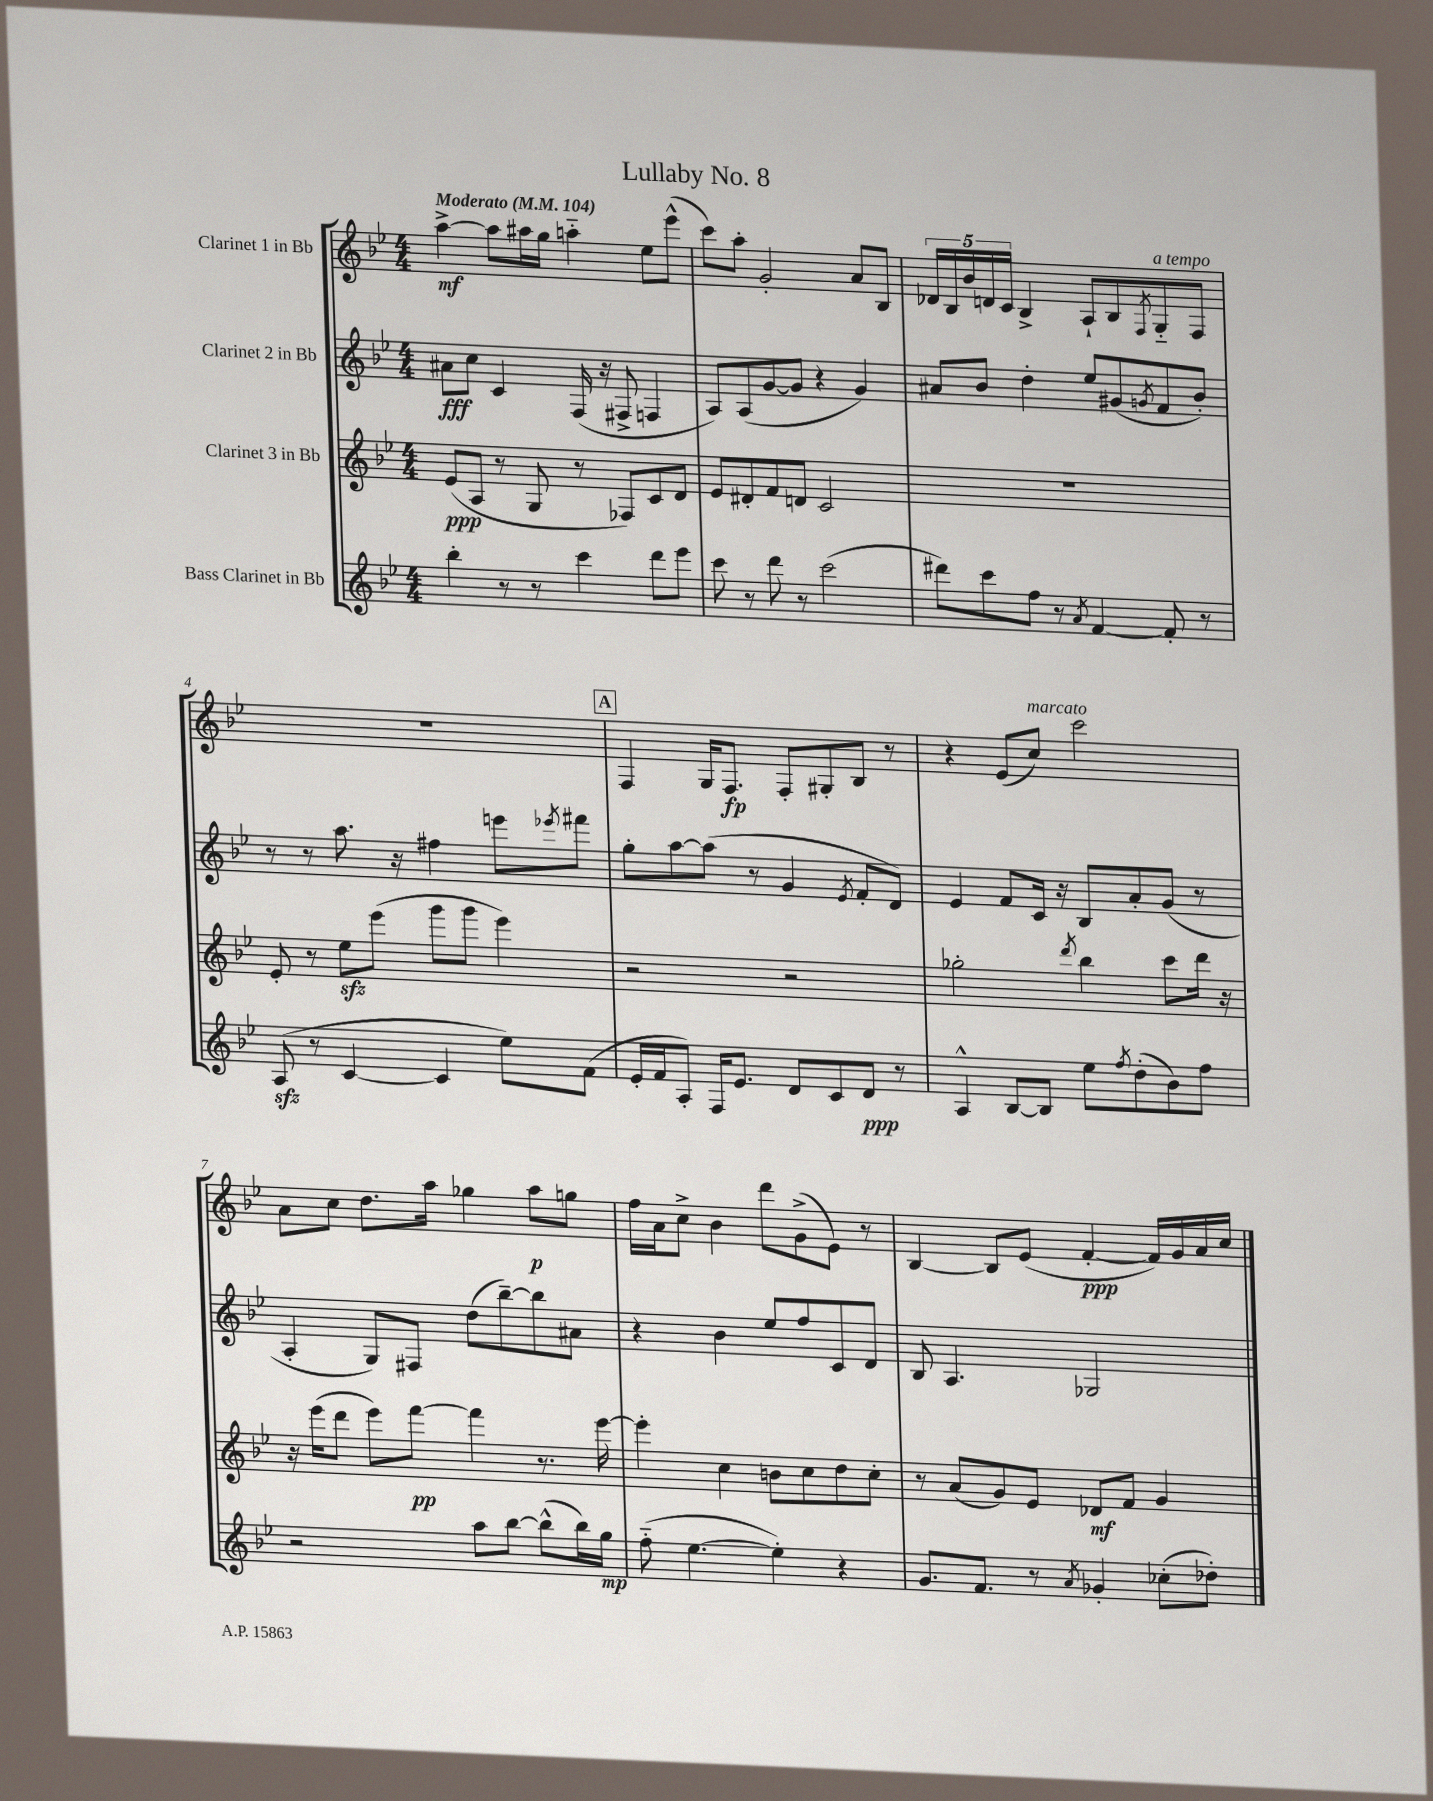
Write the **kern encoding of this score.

**kern	**dynam	**kern	**dynam	**kern	**dynam	**kern	**dynam
*part4	*part4	*part3	*part3	*part2	*part2	*part1	*part1
*staff4	*staff4	*staff3	*staff3	*staff2	*staff2	*staff1	*staff1
*I"Bass Clarinet in Bb	*	*I"Clarinet 3 in Bb	*	*I"Clarinet 2 in Bb	*	*I"Clarinet 1 in Bb	*
*clefG2	*	*clefG2	*	*clefG2	*	*clefG2	*
*k[b-e-]	*	*k[b-e-]	*	*k[b-e-]	*	*k[b-e-]	*
*M4/4	*	*M4/4	*	*M4/4	*	*M4/4	*
*MM104	*	*MM104	*	*MM104	*	*MM104	*
=1	=1	=1	=1	=1	=1	=1	=1
!	!	!	!	!	!	!LO:TX:a:B:t=Moderato	!
4bb-'\	.	(8e-/L	ppp	8a#X\L	fff	[4aa^\	mf
.	.	8A/J	.	8cc\J	.	.	.
8r	.	8r	.	4c/	.	8aa\L]	.
8r	.	8G/	.	.	.	16aa#X\L	.
.	.	.	.	.	.	16gg\JJ	.
4ccc\	.	8r	.	(16F/	.	4aan\	.
.	.	.	.	16r	.	.	.
.	.	8F-X/L)	.	8F#X^/	.	.	.
8ddd\L	.	8c/	.	4Fn/	.	8ee-\L	.
8eee-\J	.	8d/J	.	.	.	(8eee-^^\J	.
=2	=2	=2	=2	=2	=2	=2	=2
8ccc\	.	8e-/L	.	8A/L)	.	8ccc\L)	.
8r	.	8d#X'/	.	(8A/	.	8aa'\J	.
8ddd\	.	8f/	.	[8g/	.	2g'/	.
8r	.	8dn/J	.	8g/J]	.	.	.
(2ccc\	.	2c/	.	4r	.	.	.
.	.	.	.	4g/)	.	8a/L	.
.	.	.	.	.	.	8B-/J	.
=3	=3	=3	=3	=3	=3	=3	=3
8ddd#X\L)	.	1r	.	8a#X/L	.	20d-X/LL	.
.	.	.	.	.	.	20B-/	.
.	.	.	.	.	.	20b-/	.
8ccc\	.	.	.	8b-/J	.	.	.
.	.	.	.	.	.	20dn/	.
.	.	.	.	.	.	20c/JJ	.
8ff\J	.	.	.	4dd'\	.	4B-^/	.
8r	.	.	.	.	.	.	.
8qa/	.	.	.	.	.	.	.
[4f/	.	.	.	8ee-/L	.	8A`/L	.
.	.	.	.	(8g#X/	.	8B-/	.
.	.	.	.	8qgn/	.	8qF/	.
!	!	!	!	!	!	!LO:TX:a:i:t=a tempo	!
8f'/]	.	.	.	8f/	.	8G/	.
8r	.	.	.	8b-'/J)	.	8F/J	.
!!LO:LB:g=z
=4	=4	=4	=4	=4	=4	=4	=4
(8Azz/	.	8e-'/	.	8r	.	1r	.
8r	.	8r	.	8r	.	.	.
[4c/	.	8ee-zz\L	.	8.aa\	.	.	.
.	.	(8eee-\J	.	.	.	.	.
.	.	.	.	16r	.	.	.
4c/]	.	8ggg\L	.	4ff#X\	.	.	.
.	.	8ggg\J	.	.	.	.	.
8ee-\L)	.	4eee-\)	.	8eeen\L	.	.	.
.	.	.	.	8qeee-X/	.	.	.
(8f\J	.	.	.	8fff#X\J	.	.	.
!!LO:REH:place=s1:t=A
=5	=5	=5	=5	=5	=5	=5	=5
16e-'/LL	.	2r	.	8gg'\L	.	4F/	.
16f/J	.	.	.	.	.	.	.
8A'/J)	.	.	.	[8aa\	.	.	.
16F/KL	.	.	.	(8aa\J]	.	16G/KL	.
8.e-/J	.	.	.	.	.	8.F/J	fp
.	.	.	.	8r	.	.	.
8d/L	.	2r	.	4g/	.	8F'/L	.
8c/	.	.	.	.	.	8G#X'/	.
.	.	.	.	8qe-/	.	.	.
8d/J	ppp	.	.	8f'/L	.	8B-/J	.
8r	.	.	.	8d/J)	.	8r	.
=6	=6	=6	=6	=6	=6	=6	=6
4A^^/	.	2gg-X'\	.	4e-/	.	4r	.
[8B-/L	.	.	.	8f/L	.	(8e-/L	.
!	!	!	!	!	!	!LO:TX:a:i:t=marcato	!
8B-/J]	.	.	.	16c/Jk	.	8cc/J)	.
.	.	.	.	16r	.	.	.
.	.	8qddd/	.	.	.	.	.
8ee-\L	.	4bb-\	.	8B-/L	.	2ccc\	.
8qff/	.	.	.	.	.	.	.
(8dd'\	.	.	.	8a'/	.	.	.
8b-\)	.	8ccc\L	.	(8g/J	.	.	.
8ff\J	.	16ddd\Jk	.	8r	.	.	.
.	.	16r	.	.	.	.	.
!!LO:LB:g=z
=7	=7	=7	=7	=7	=7	=7	=7
2r	.	16r	.	4A'/	.	8a\L	.
.	.	(16eee-\KL	.	.	.	.	.
.	.	8ddd\J	.	.	.	8cc\J	.
.	.	8eee-\L)	.	8G/L)	.	8.dd\L	.
.	.	[8fff\J	pp	8F#X/J	.	.	.
.	.	.	.	.	.	16aa\Jk	.
8aa\L	.	4fff\]	.	(8dd\L	.	4gg-X\	.
[8bb-\J	.	.	.	[8bb-~\)	.	.	.
(8bb-^^\L]	.	8.r	.	8bb-\]	.	8aa\L	p
16bb-\L)	.	.	.	8a#X\J	.	8ggn\J	.
16gg\JJ	mp	[16eee-\	.	.	.	.	.
=8	=8	=8	=8	=8	=8	=8	=8
(8ff\	.	4eee-'\]	.	4r	.	16ff\LL	.
.	.	.	.	.	.	16a\J	.
[4.ee-\	.	.	.	.	.	8cc^\J	.
.	.	4cc\	.	4b-\	.	4b-\	.
4ee-'\])	.	8bn\L	.	8ee-/L	.	8ddd\L	.
.	.	8cc\	.	8ff/	.	(8g^\	.
4r	.	8dd\	.	8c/	.	8e-\J)	.
.	.	8cc'\J	.	8d/J	.	8r	.
=9	=9	=9	=9	=9	=9	=9	=9
8.g/L	.	8r	.	8B-/	.	[4B-/	.
.	.	(8a/L	.	4.A/	.	.	.
8.f/J	.	.	.	.	.	.	.
.	.	8g/)	.	.	.	8B-/L]	.
8r	.	8e-/J	.	.	.	(8e-/J	.
8qa/	.	.	.	.	.	.	.
4g-X'/	.	8d-X/L	mf	2G-X/	.	[4f'/	ppp
.	.	8f/J	.	.	.	.	.
(8cc-X'\L	.	4g/	.	.	.	16f/LL])	.
.	.	.	.	.	.	16g/	.
8dd-X'\J)	.	.	.	.	.	16a/	.
.	.	.	.	.	.	16cc/JJ	.
==	==	==	==	==	==	==	==
*-	*-	*-	*-	*-	*-	*-	*-
